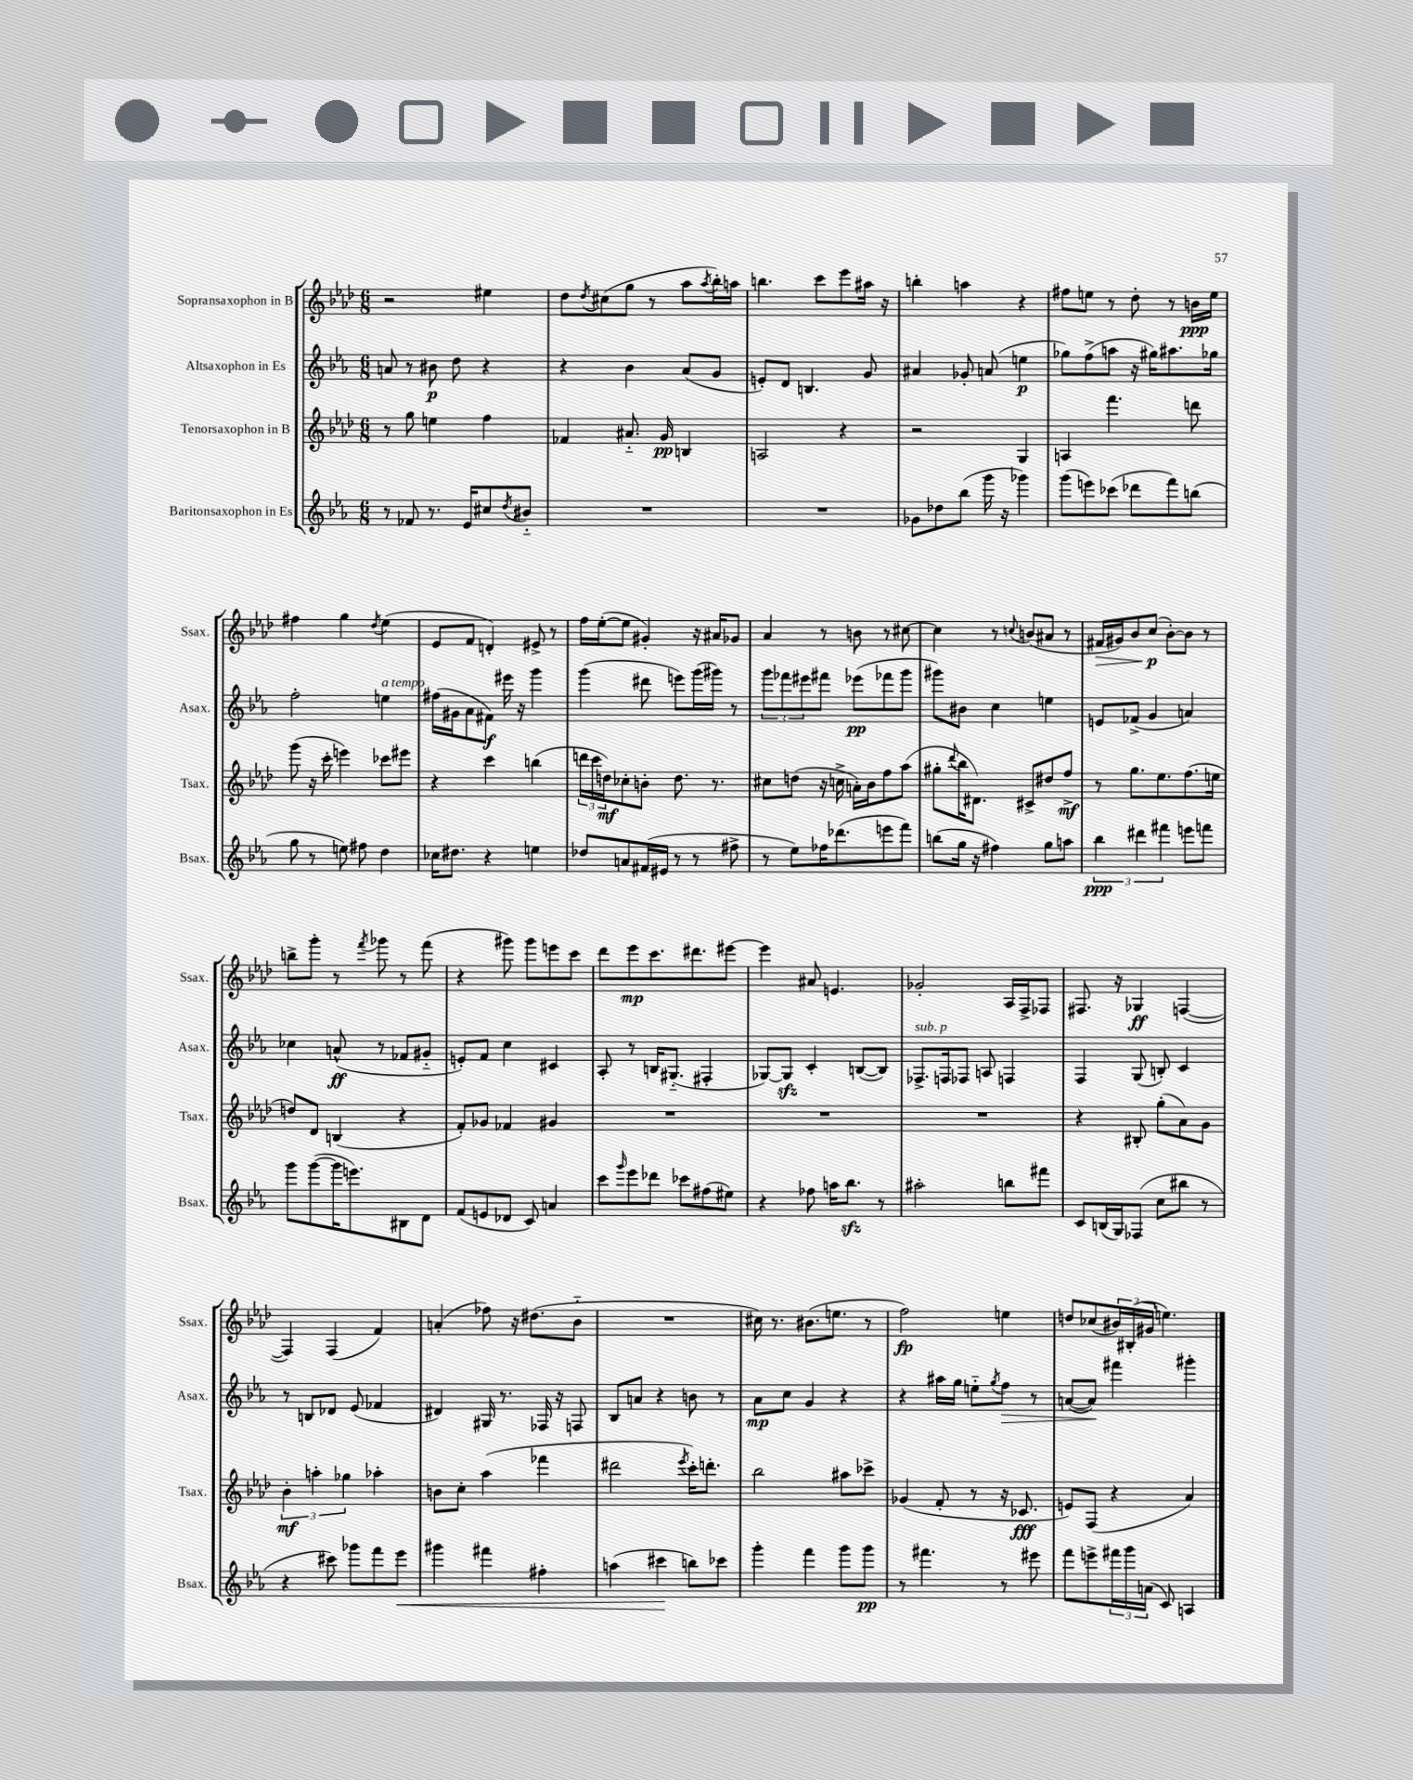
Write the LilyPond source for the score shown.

<<
\new StaffGroup <<
\new Staff = "s0" \with { instrumentName = "Sopransaxophon in B" shortInstrumentName = "Ssax." } {
    \clef treble \key aes \major \numericTimeSignature \time 6/8
    r2 eis''4 |
    des''8 \acciaccatura { des''8 } cis''8( g''8 r8 aes''8 \acciaccatura { aes''8 } bes''16-.) a''16 |
    b''4. c'''8 ees'''8 ais''16 r16 |
    b''4-. a''4 r4 |
    fis''8 e''8 r8 des''8-. r8 b'16\ppp e''16 |
    fis''4 g''4 \acciaccatura { des''8 } ees''4( |
    ees'8 f'8 d'4-.) eis'8-> r8 |
    f''16 ees''16~-.( ees''8 gis'4-.) r16 ais'16 ges'8 |
    aes'4 r8 b'8 r8 cis''8~ |
    cis''4 r8 \appoggiatura { c''8 } b'8( ais'8 r8 |
    fis'16\> gis'16) bes'8 c''8\p\!( bes'8~-.) bes'8 r8 |
    b''8-> g'''8-. r8 \acciaccatura { f'''8 } ges'''8 r8 f'''8( |
    r4 gis'''8) gis'''8 e'''8 c'''8 |
    des'''8 ees'''8\mp c'''8. dis'''8. eis'''8~ |
    eis'''4 ais'8 e'4. |
    ges'2-. aes16 f16-> fes8 |
    fis8. r16 ges4\ff f4~( |
    f4) f4( f'4) |
    a'4-.( fes''8) r16 dis''8.( bes'8-_ |
    R2. |
    cis''16) r8. bis'8.( e''8. r8 |
    f''2\fp) e''4 |
    d''8 ces''8( \tuplet 3/2 { bis'16) bis16-.( gis'16 } e''4.) \bar "|." |
}
\new Staff = "s1" \with { instrumentName = "Altsaxophon in Es" shortInstrumentName = "Asax." } {
    \clef treble \key ees \major \numericTimeSignature \time 6/8
    a'8 r8 bis'8\p d''8 r4 |
    r4 bes'4 aes'8( g'8 |
    e'8-.) d'8 b4. g'8 |
    ais'4 ges'8-. a'8( e''4\p |
    ges''8) f''8->( a''8 r16 gis''16) ais''8. ges''16 |
    f''2-. e''4^\markup { \italic "a tempo" } |
    fis''16( gis'16 aes'8 fis'8\f) eis'''16 r16 g'''4 |
    g'''4( dis'''8 e'''8) g'''16( gis'''16) r8 |
    \tuplet 3/2 { g'''8 fes'''8 eis'''8 } fis'''8 ees'''8\pp( fes'''8 g'''8 |
    gis'''8) bis'8 c''4 e''4 |
    e'8 fes'8->( g'4 a'4) |
    ces''4 a'8-^\ff( r8 fes'8 gis'8-_ |
    e'8-.) f'8 c''4 cis'4 |
    aes8-. r8 b16 gis8.-_( fis4-. |
    ges8~) ges8\sfz c'4-. b8~( b8) |
    fes8.->^\markup { \italic "sub. p" } f16 fes8 a8 f4 |
    f4 g8( b8-.) c'4 |
    r8 b8 des'8 ees'8( fes'4 |
    dis'4) gis16 r8. fes16 r16 f8 |
    bes8 a'8 r4 b'8 r8 |
    aes'8\mp c''8 g'4 r4 |
    r4 ais''16 g''16 e''8-_ \acciaccatura { g''8 } f''8\> r8 |
    a'8~( a'8\!) fis'''4 gis'''4-. \bar "|." |
}
\new Staff = "s2" \with { instrumentName = "Tenorsaxophon in B" shortInstrumentName = "Tsax." } {
    \clef treble \key aes \major \numericTimeSignature \time 6/8
    r8 g''8 e''4 f''4 |
    fes'4 ais'8.-_ g'16\pp b4 |
    a2 r4 |
    r2 g4 |
    a4 f'''4. d'''8 |
    g'''8( r16 c'''16-. e'''4) ces'''8 eis'''8 |
    r4 c'''4 b''4( |
    \tuplet 3/2 { d'''16 c'''16 d''16\mf) } ces''8-. b'8-. d''8. r8. |
    cis''8 d''8( r16 c''16-> a'16-.) bes'16 f''8 aes''8( |
    gis''8-. \appoggiatura { des'''8 } bes''16 dis'8.) cis'8-> dis''8 f''8->\mf |
    r8 g''8. ees''8. f''8.( e''16 |
    d''8) des'8 b4( r4 |
    f'8-.) ges'8 fes'4 gis'4 |
    R2. |
    R2. |
    R2. |
    r4 bis8-. g''8-.( aes'8) g'8 |
    \tuplet 3/2 { bes'4-.\mf a''4-. ges''4 } aes''4-. |
    b'8 c''8-. aes''4( fes'''4 |
    dis'''2 \acciaccatura { ees'''8 } c'''16-.) d'''8.-. |
    bes''2 ais''8 ces'''8-> |
    ges'4( f'8-. r8 r16 ces'8.\fff |
    e'8) f8( r4 aes'4) \bar "|." |
}
\new Staff = "s3" \with { instrumentName = "Baritonsaxophon in Es" shortInstrumentName = "Bsax." } {
    \clef treble \key ees \major \numericTimeSignature \time 6/8
    r8 fes'8 r8. ees'16 cis''8 \acciaccatura { d''8 } bis'8-_ |
    R2. |
    R2. |
    ges'8 des''8 bes''8( g'''16 r16 ges'''4) |
    g'''8( e'''8) ces'''8( des'''8 f'''8) b''8( |
    g''8 r8 e''8) fis''8 d''4 |
    ces''16 dis''8. r4 e''4 |
    des''8 a'8 fis'16( eis'16 r8 r8 fis''8-> |
    r8 ees''8) fes''16 des'''8.( e'''8 f'''8) |
    b''8( g''16 r16 fis''4) g''8 a''8 |
    \tuplet 3/2 { bes''4\ppp dis'''4 fis'''4 } e'''8 f'''8 |
    g'''8 g'''8~( g'''16 e'''8.) bis8 d'8 |
    f'8( e'8 des'8 c'8) a'4 |
    c'''8 \grace { g'''16 } ees'''8 des'''8 ces'''8 fis''8( eis''8) |
    r4 fes''8 a''16 bes''8.\sfz r8 |
    ais''2-. b''8 fis'''8 |
    c'8 b16( g16) fes8( c''8 bis''8 r8 |
    r4 cis'''8) ges'''8 f'''8 ees'''8\< |
    gis'''4 fis'''4 fis''4-. |
    a''4( cis'''4\! b''8) ces'''8 |
    g'''4-. f'''4 g'''8 g'''8\pp |
    r8 fis'''4. r8 eis'''8 |
    f'''8 e'''8-> \tuplet 3/2 { fis'''16 g'''16 a'16( } c'8) a4 \bar "|." |
}
>>
>>
\layout { \context { \Score \remove "Bar_number_engraver" } }
